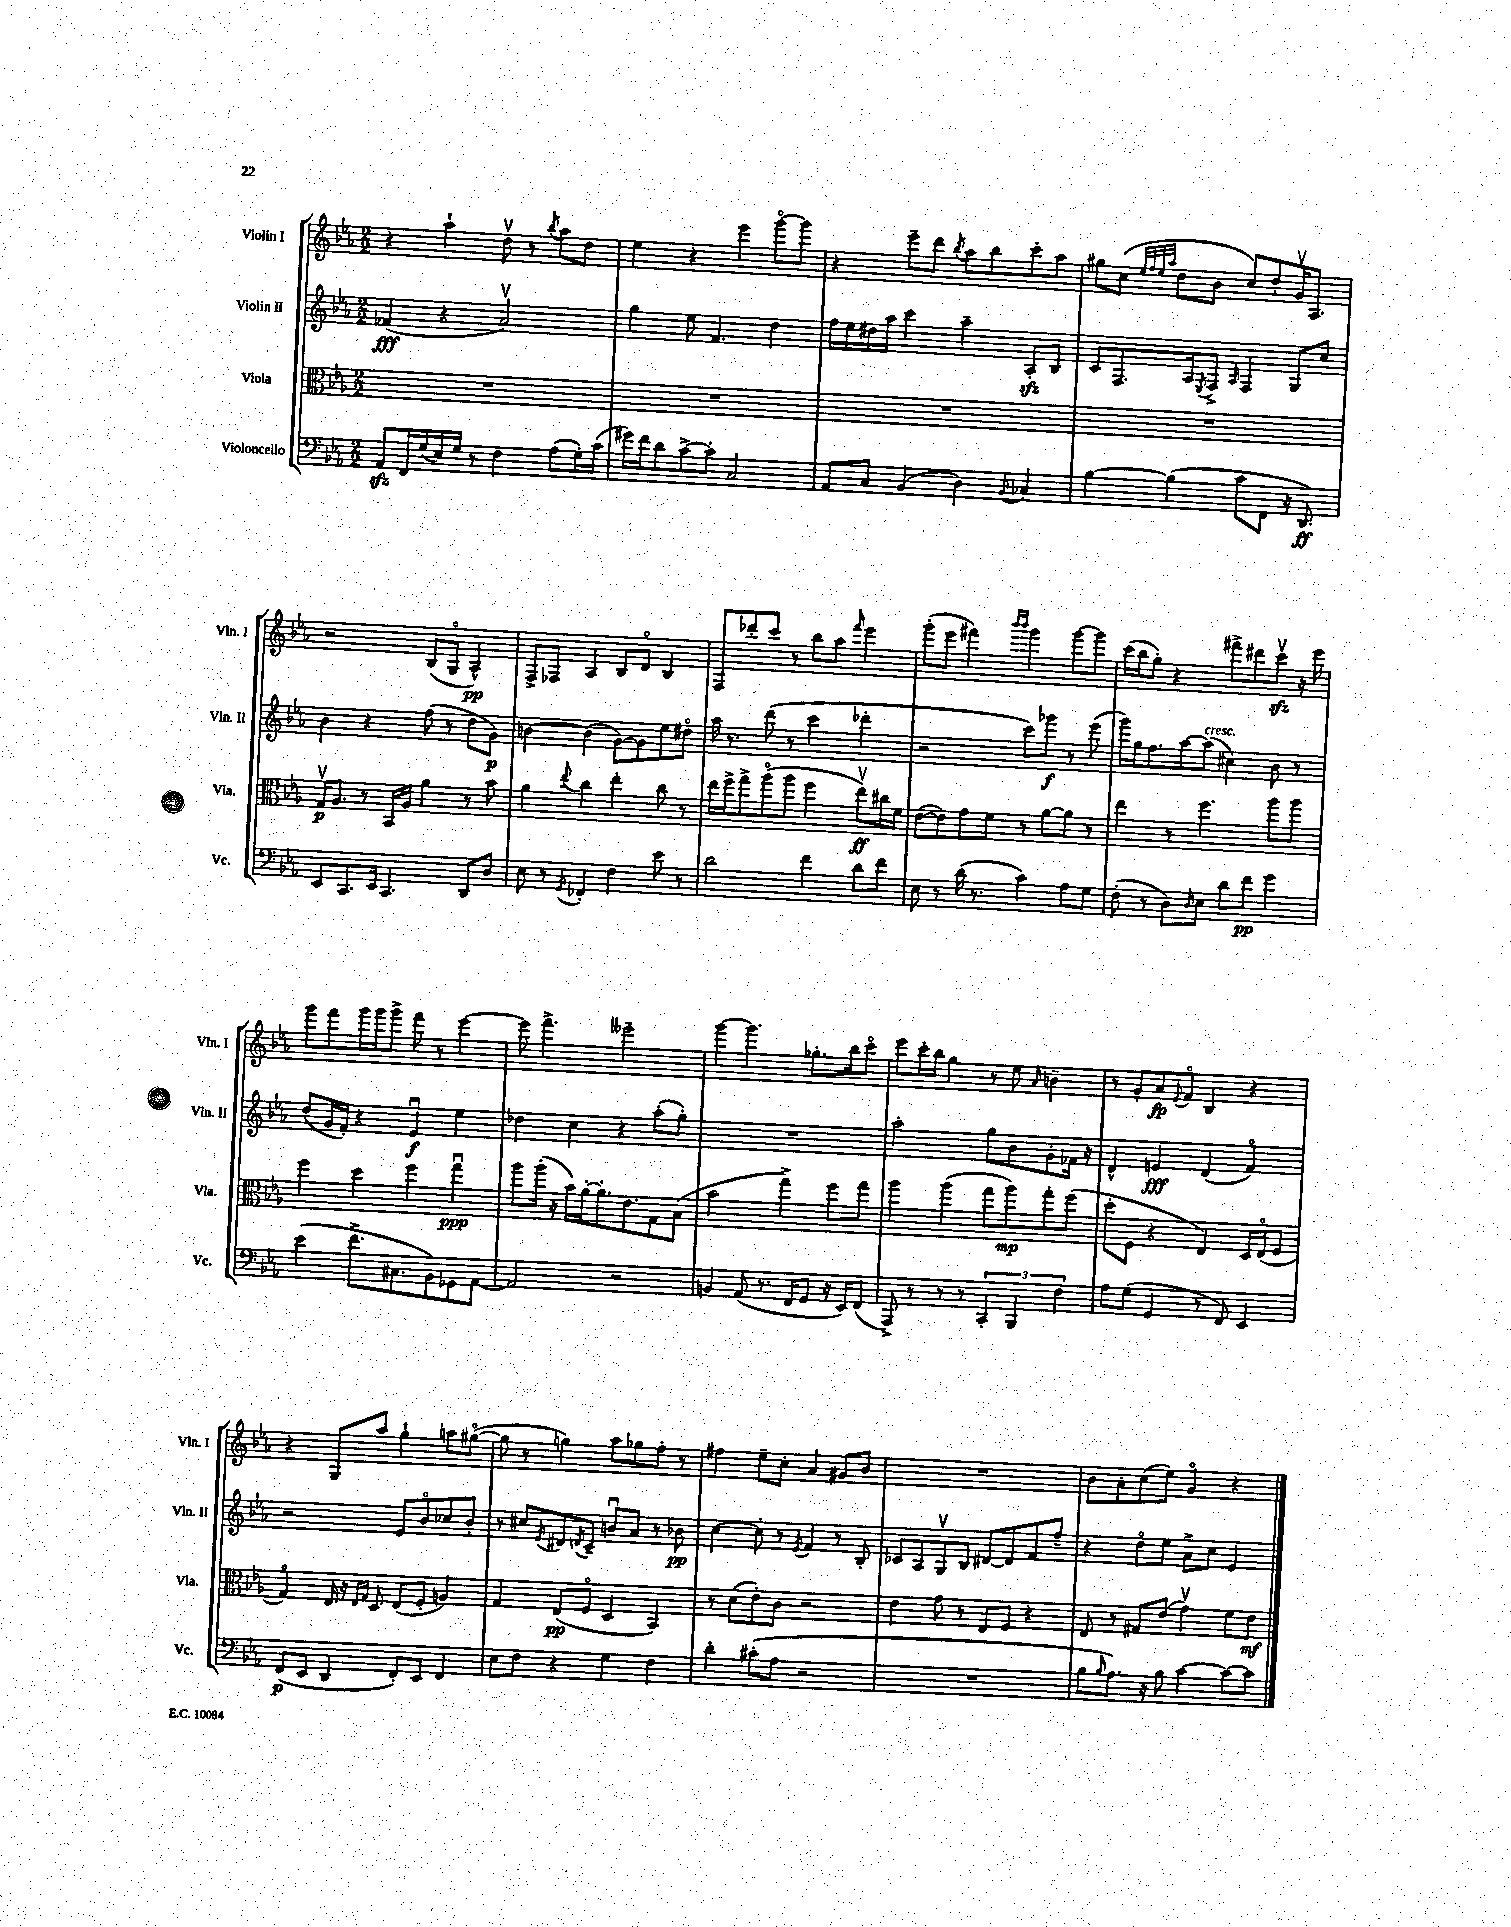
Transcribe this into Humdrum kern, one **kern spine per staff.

**kern	**kern	**kern	**kern
*staff4	*staff3	*staff2	*staff1
*clefF4	*clefC3	*clefG2	*clefG2
*k[b-e-a-]	*k[b-e-a-]	*k[b-e-a-]	*k[b-e-a-]
*M2/2	*M2/2	*M2/2	*M2/2
8AA-	1r	(4f-	4r
16FF	.	.	.
(16G	.	.	.
16E-)	.	4r	4aa-`
16G	.	.	.
8r	.	.	.
4F	.	2a-v)	8ddv
.	.	.	8r
.	.	.	8qbb-
(8A-	.	.	8aa-
16G')	.	.	8dd
(16c	.	.	.
=	=	=	=
16g#)	1r	4gg	4ee-
16f	.	.	.
8d	.	.	.
[8c^	.	8ee-	4r
8c']	.	4.f	.
2C	.	.	4eee-
.	.	4dd	[8gggo
.	.	.	8ggg]
=	=	=	=
8AA-	1r	16ff	4r
.	.	16ee-	.
8C	.	16dd#	.
.	.	16aa-	.
(4BB-	.	4ccc	8eee-~
.	.	.	8ddd
.	.	.	8qbb-
4D)	.	4aa-~	8aa-
.	.	.	8bb-
8qqBB-	.	.	.
4C-	.	8A-'	8ccc'
.	.	8B-	8aa-
=	=	=	=
[4B-	1r	8c	8gg#
.	.	8.F	(8cc
.	.	.	32qqee-
.	.	.	32qqff
.	.	.	32qqee-
.	.	.	32qqaa-
(4B-]	.	.	8dd
.	.	16A-	.
.	.	8qE-	.
.	.	8F^	8b-
.	.	16qqA-	.
8c	.	4F	8cc)
8FF	.	.	8dd'
16r	.	8G	16gv
8.DD)	.	.	8.A-
.	.	8cc	.
=	=	=	=
8EE-	16Gv	4b-	2r
.	8.A-	.	.
8.CC	.	.	.
.	8r	4r	.
16EE-	.	.	.
4.CC	16BB-	.	.
.	16A-	.	.
.	4a-	(8ff	(8B-
.	.	8r	8Go
8DD	8r	8dd	4A-^^)
8D	8b-	8g)	.
=	=	=	=
8E-	4a-	[4b	8F^
8r	.	.	8F-
8qGG	8qqee-	.	.
4FF-'	4cc	(4b]	4A-
4F	4ee-'	[8g)	8B-
.	.	8g]	8do
8e-	8cc	8ee-	4B-
8r	8r	8dd#o	.
=	=	=	=
2d	16ee-	16aa-	8F
.	16ff^	8.r	.
.	8gg^	.	8ddd-'
.	(8aa-o	(8ddd	8ccc
.	8aa-	8r	8r
4f	4ff	4ccc	8bb-
.	.	.	8aa-
.	.	.	16qqfff
8d	8ee-v)	4ddd-'	4eee-
8f	16cc#	.	.
.	16f	.	.
=	=	=	=
8E-	([8e-	2r	(8ggg'
8r	8e-])	.	8eee-
(16d	8g	.	4fff#)
8.r	.	.	.
.	8f	.	.
.	.	.	16qqbbb-
.	.	.	16qqbbb-
4c)	8r	8ccc)	4ggg
.	[8a-	8ggg-	.
8A-	8a-]	8r	[8ggg
8G	8r	(8eee-	8ggg]
=	=	=	=
(8F'	4ee-	16ggg)	(16ccc
.	.	16gg	16bb-
8r	.	8.ff	8gg')
8D)	8r	.	4r
.	.	[16aa-	.
16qqD	.	.	.
8E-	4.ff	(8aa-]	.
8d	.	4cc#)	8fff#^
8f	.	.	8ddd#
4g	8aa-	8b-	8cccv
.	8aa-	8r	16r
.	.	.	16eee-
=	=	=	=
(4e-	4ff	(8dd	8ggg
.	.	16g	8fff
.	.	16f')	.
8.f^	4dd	4r	16ggg
.	.	.	16ggg
.	.	.	8ggg^
8.C#	.	.	.
.	4ff	4e-u	8fff
8BB-)	.	.	8r
8GG-	4ggu	4ee-	[4eee-
[8AA-	.	.	.
=	=	=	=
2AA-]	8aa-	4dd-	8eee-]
.	(16aa-'	.	4.fff^
.	16r	.	.
.	16b-)	4cc	.
.	[16a-'	.	.
.	8.a-']	.	.
2r	.	4r	2eee--~
.	8.e-	.	.
.	8G	(8aa-'	.
.	(8B-	8gg')	.
=	=	=	=
4BB	2b-	1r	[4ggg
(8AA-	.	.	4.ggg]
8.r	.	.	.
.	4gg^)	.	.
16FF	.	.	.
8GG	.	.	8.gg-'
16r	8ff	.	.
16EE-)	.	.	16bb-
(8FF	8gg	.	8ccco
=	=	=	=
8AAA-^)	4aa-	2aa-'	8eee-
8r	.	.	16ccc'
.	.	.	16bb-
8r	(4aa-	.	4gg
8r	.	.	.
6CC'	8gg	8gg	8r
.	8aa-)	8b-	8ee-
6BBB-	.	.	.
.	.	.	16qqa-
.	8gg'	8g'	4b~
6F	.	.	.
.	(8ff	16f-	.
.	.	16r	.
=	=	=	=
8A-	8dd'	4d^^	8r
(8G	8F	.	8g'
4GG	4r	4e	8a-
.	.	.	8qqe-
.	.	.	8fo
8r	4E-)	(4d	4B-
8FF)	.	.	.
4EE-	16D	4fo)	4r
.	(16E-o	.	.
.	8F	.	.
=	=	=	=
(8FF	4Go)	2r	4r
8EE-	.	.	.
4DD	16E-	.	8G
.	16r	.	.
.	16qqE-	.	.
.	16qqG	.	.
.	8D	.	8aa-
8FF')	(8E-	8e-	4gg`
8EE-	8F'	8b-o	.
4FF	4A)	8cc-	8aa
.	.	8b-'	([8gg#o
=	=	=	=
8E-	4G	8r	8gg#]
8F	.	8cc#	8r
.	.	8qe-	.
4r	(8E-	8d#	4gg)
.	.	8qd	.
.	8Fo	8c~	.
4G	4D	8bu	8aa-
.	.	8a-	8gg-
4F	4BB-)	8r	8ff'
.	.	8b-	8r
=	=	=	=
4d'	8r	[4cc	4ff#
.	(8d	.	.
(8c#'	8e-')	8cc']	8ee-~
8A-	8c	8r	8cc'
.	.	8qe-	.
2r	2r	4f	4a-
.	.	8r	8g#
.	.	8B-'	8b-
=	=	=	=
1r	4e-	8c-	1r
.	.	8A-	.
.	8g	8Gv	.
.	8r	8B-	.
.	8E-	[8d#	.
.	8F	8d#]	.
.	4r	8f	.
.	.	8ff~	.
=	=	=	=
8B-	8E-	4r	8b-
16qqB-	.	.	.
8.A-)	8r	.	8a-'
.	8G#	8ddo	(8cc
16r	.	.	.
8B-	(8e-	8ee-	8ee-)
[4c	4gv)	8a-^	4go
.	.	8cc	.
8c_	8f	4e-	4r
8c]	8e-	.	.
==	==	==	==
*-	*-	*-	*-
